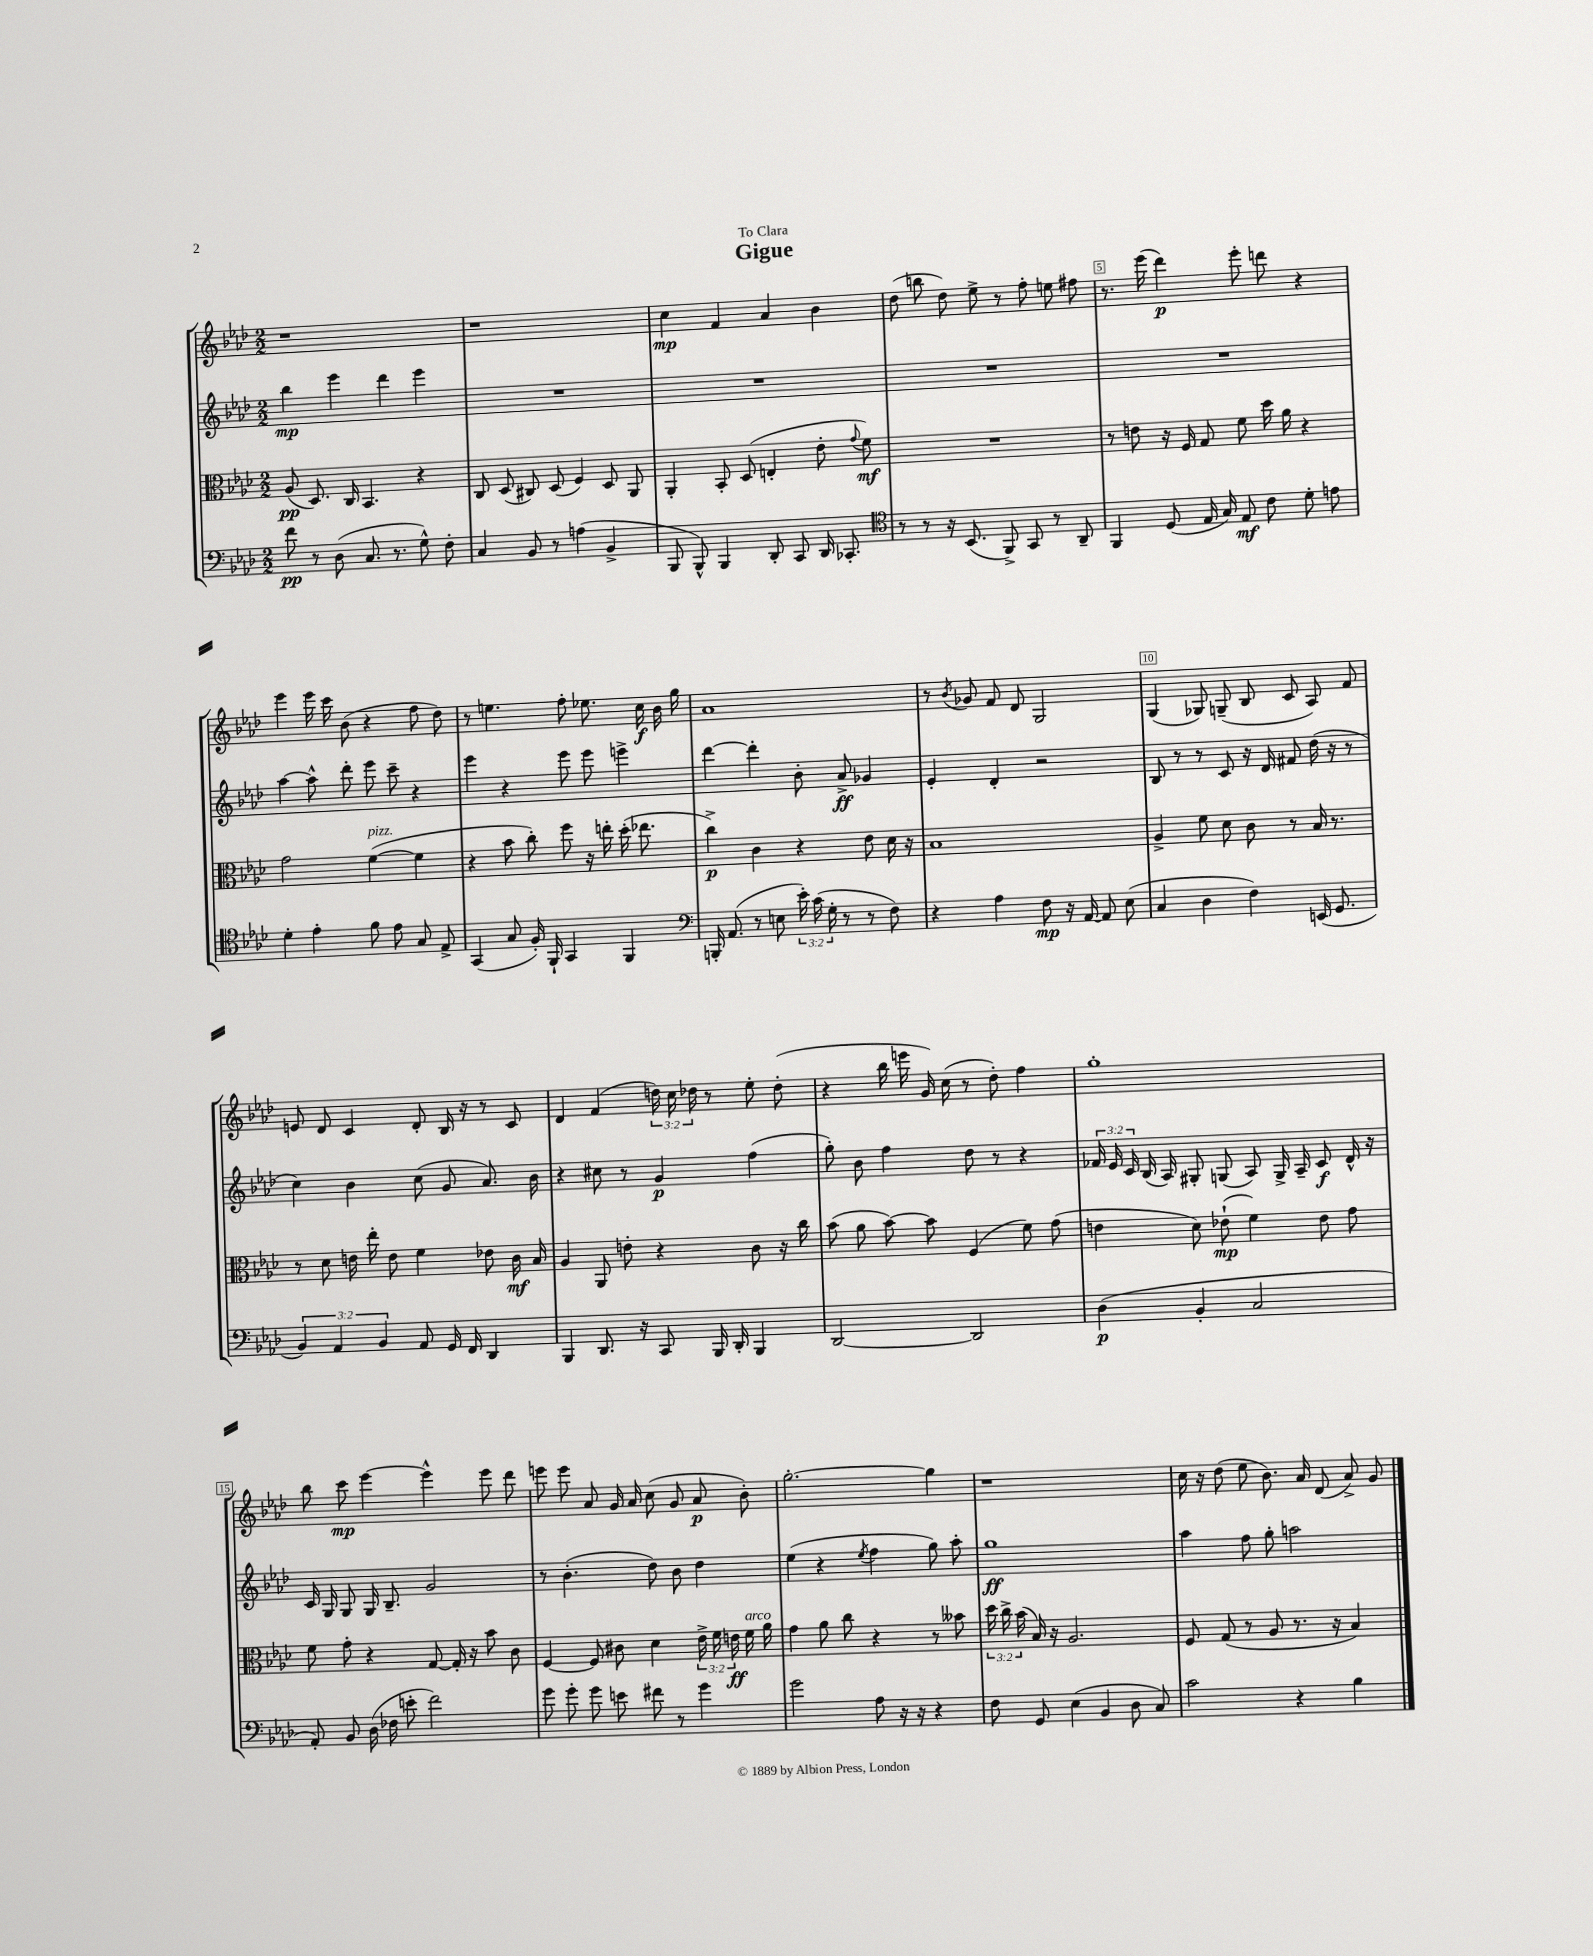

**kern	**dynam	**kern	**dynam	**kern	**dynam	**kern	**dynam
*part4	*part4	*part3	*part3	*part2	*part2	*part1	*part1
*staff4	*staff4	*staff3	*staff3	*staff2	*staff2	*staff1	*staff1
*clefF4	*	*clefC3	*	*clefG2	*	*clefG2	*
*k[b-e-a-d-]	*	*k[b-e-a-d-]	*	*k[b-e-a-d-]	*	*k[b-e-a-d-]	*
*M2/2	*	*M2/2	*	*M2/2	*	*M2/2	*
=1	=1	=1	=1	=1	=1	=1	=1
8f\	pp	(8A-/	pp	4bb-\	mp	1r	.
8r	.	8.D-/)	.	.	.	.	.
(8D-\	.	.	.	4eee-\	.	.	.
.	.	16C/	.	.	.	.	.
8.C/	.	4.BB-/	.	.	.	.	.
.	.	.	.	4ddd-\	.	.	.
8.r	.	.	.	.	.	.	.
8G^^\)	.	4r	.	4eee-\	.	.	.
8F'\	.	.	.	.	.	.	.
=2	=2	=2	=2	=2	=2	=2	=2
4C/	.	8C/	.	1r	.	1r	.
.	.	(8D-/	.	.	.	.	.
8BB-/	.	8C#X/)	.	.	.	.	.
8r	.	(8D-/	.	.	.	.	.
(4An\	.	4F/)	.	.	.	.	.
4BB-^/	.	8D-/	.	.	.	.	.
.	.	8AA-/	.	.	.	.	.
=3	=3	=3	=3	=3	=3	=3	=3
8BBB-/	.	4AA-'/	.	1r	.	4cc\	mp
8BBB-^^/)	.	.	.	.	.	.	.
4BBB-/	.	8BB-'/	.	.	.	4f/	.
.	.	(8D-/	.	.	.	.	.
8DD-'/	.	4En'/	.	.	.	4a-/	.
8CC/	.	.	.	.	.	.	.
16DD-/	.	8e-'\	.	.	.	4b-\	.
8.CC-X'/	.	.	.	.	.	.	.
.	.	8qqg/	.	.	.	.	.
.	.	8f\)	mf	.	.	.	.
=4	=4	=4	=4	=4	=4	=4	=4
*clefC4	*	*	*	*	*	*	*
8r	.	1r	.	1r	.	(8dd-\	.
8r	.	.	.	.	.	8bbn\	.
16r	.	.	.	.	.	8dd-\)	.
(8.BB-/	.	.	.	.	.	.	.
.	.	.	.	.	.	8ee-^\	.
8FF^/)	.	.	.	.	.	8r	.
8GG/	.	.	.	.	.	8ff'\	.
8r	.	.	.	.	.	8een\	.
8AA-~/	.	.	.	.	.	8ff#X\	.
=5	=5	=5	=5	=5	=5	=5	=5
4FF/	.	8r	.	1r	.	8.r	.
.	.	8en\	.	.	.	.	.
.	.	.	.	.	.	(16eee-\	.
(8D-/	.	16r	.	.	.	4ddd-\)	p
.	.	16F/	.	.	.	.	.
16E-/	.	8G/	.	.	.	.	.
16G/)	.	.	.	.	.	.	.
8E-/	mf	8f\	.	.	.	8eee-'\	.
8c\	.	16dd-\	.	.	.	8dddn\	.
.	.	16a-\	.	.	.	.	.
8d-'\	.	4r	.	.	.	4r	.
8en\	.	.	.	.	.	.	.
!!LO:LB:g=z
=6	=6	=6	=6	=6	=6	=6	=6
4d-'\	.	2g\	.	[4aa-\	.	4eee-\	.
4e-'\	.	.	.	8aa-^^\]	.	16eee-\	.
.	.	.	.	.	.	16ccc\	.
.	.	.	.	8ddd-'\	.	(8b-\	.
!	!	!LO:TX:a:i:t=pizz.	!	!	!	!	!
8f\	.	([4f\	.	8eee-\	.	4r	.
8e-\	.	.	.	8ccc~\	.	.	.
8G/	.	4f\]	.	4r	.	8ff\	.
8E-^/	.	.	.	.	.	8dd-\)	.
=7	=7	=7	=7	=7	=7	=7	=7
(4GG/	.	4r	.	4eee-\	.	8r	.
.	.	.	.	.	.	4.een\	.
8G/	.	8b-\	.	4r	.	.	.
16F'/)	.	8cc'\)	.	.	.	.	.
16FF`/	.	.	.	.	.	.	.
4GG/	.	8ff\	.	8eee-\	.	8ff'\	.
.	.	16r	.	8eee-\	.	8.ee-X\	.
.	.	16een'\	.	.	.	.	.
4FF/	.	(16dd-'\	.	4eeen^\	.	.	.
.	.	8.ee-X\	.	.	.	16cc\	f
.	.	.	.	.	.	16b-\	.
.	.	.	.	.	.	16gg\	.
=8	=8	=8	=8	=8	=8	=8	=8
*clefF4	*	*	*	*	*	*	*
16BBBn'/	.	4cc^\)	p	[4ddd-\	.	1a-	.
(8.AA-/	.	.	.	.	.	.	.
8r	.	4c\	.	4ddd-'\]	.	.	.
8En\	.	.	.	.	.	.	.
24e-'\)	.	4r	.	8b-'\	.	.	.
(24c\	.	.	.	.	.	.	.
24G'\	.	.	.	.	.	.	.
8r	.	.	.	8a-^/	ff	.	.
8r	.	8e-\	.	4g-X/	.	.	.
8F\)	.	16d-\	.	.	.	.	.
.	.	16r	.	.	.	.	.
=9	=9	=9	=9	=9	=9	=9	=9
4r	.	1B-	.	4e-'/	.	8r	.
.	.	.	.	.	.	8qb-/	.
.	.	.	.	.	.	8g-X/	.
4A-\	.	.	.	4d-'/	.	8f/	.
.	.	.	.	.	.	8d-/	.
8F\	mp	.	.	2r	.	2G/	.
16r	.	.	.	.	.	.	.
[16AA-/	.	.	.	.	.	.	.
8AA-/]	.	.	.	.	.	.	.
(8E-\	.	.	.	.	.	.	.
=10	=10	=10	=10	=10	=10	=10	=10
4C/	.	4A-^/	.	8B-/	.	(4G/	.
.	.	.	.	8r	.	.	.
4D-\	.	8f\	.	8r	.	8G-X/)	.
.	.	8d-\	.	8c/	.	(8Gn~/	.
4F\)	.	8c\	.	16r	.	8B-/	.
.	.	.	.	16d-/	.	.	.
.	.	8r	.	8f#X/	.	8c/	.
(16EEn/	.	16B-/	.	(16dd-\	.	8A-/)	.
8.GG/	.	8.r	.	16r	.	.	.
.	.	.	.	8r	.	8f/	.
!!LO:LB:g=z
=11	=11	=11	=11	=11	=11	=11	=11
6BB-/)	.	8r	.	4cc\)	.	8en/	.
.	.	8d-\	.	.	.	8d-/	.
6AA-/	.	.	.	.	.	.	.
.	.	16en\	.	4b-\	.	4c/	.
.	.	16ee-'\	.	.	.	.	.
6BB-/	.	.	.	.	.	.	.
.	.	8e\	.	.	.	.	.
8AA-/	.	4f\	.	(8cc\	.	8d-'/	.
16GG/	.	.	.	8g/	.	16B-/	.
16FF/	.	.	.	.	.	16r	.
4DD-/	.	8e-X\	.	8.a-/)	.	8r	.
.	.	16c\	mf	.	.	8c/	.
.	.	16B-/	.	16b-\	.	.	.
=12	=12	=12	=12	=12	=12	=12	=12
4BBB-/	.	4A-/	.	4r	.	4d-/	.
8.DD-/	.	8AA-/	.	8cc#X\	.	(4f/	.
.	.	8en'\	.	8r	.	.	.
16r	.	.	.	.	.	.	.
8CC/	.	4r	.	4g/	p	24ddn\)	.
.	.	.	.	.	.	24cc\	.
.	.	.	.	.	.	24dd-X\	.
16BBB-/	.	.	.	.	.	8r	.
16DD-'/	.	.	.	.	.	.	.
4BBB-/	.	8c\	.	(4ff\	.	8ee-'\	.
.	.	16r	.	.	.	(8dd-'\	.
.	.	16cc\	.	.	.	.	.
=13	=13	=13	=13	=13	=13	=13	=13
[2DD-/	.	(8b-\	.	8gg'\)	.	4r	.
.	.	8a-\	.	8b-\	.	.	.
.	.	[8b-\)	.	4ff\	.	16bb-\	.
.	.	.	.	.	.	16eeen\	.
.	.	8b-\]	.	.	.	16g/)	.
.	.	.	.	.	.	(16cc\	.
2DD-/]	.	(4F/	.	8dd-\	.	8r	.
.	.	.	.	8r	.	8dd-'\)	.
.	.	8f\)	.	4r	.	4ff\	.
.	.	(8g\	.	.	.	.	.
=14	=14	=14	=14	=14	=14	=14	=14
(4D-\	p	4en\	.	24f-X/	.	1gg'	.
.	.	.	.	24e-/	.	.	.
.	.	.	.	24c/	.	.	.
.	.	.	.	(16B-/	.	.	.
.	.	.	.	16A-/)	.	.	.
4BB-'/	.	8d-\)	.	8G#X'/	.	.	.
.	.	(8e-X`\	mp	(8Gn/	.	.	.
2C/	.	4f\)	.	8A-/)	.	.	.
.	.	.	.	16G^/	.	.	.
.	.	.	.	16A-~/	.	.	.
.	.	8e-\	.	8c/	f	.	.
.	.	8g\	.	16d-^^/	.	.	.
.	.	.	.	16r	.	.	.
!!LO:LB:g=z
=15	=15	=15	=15	=15	=15	=15	=15
8AA-'/)	.	8f\	.	16c/	.	8bb-\	.
.	.	.	.	16G/	.	.	.
8BB-/	.	8g'\	.	8G/	.	8ccc\	mp
(16D-\	.	4r	.	16G/	.	[4eee-\	.
16F-X\	.	.	.	8.B-~/	.	.	.
8en'\	.	.	.	.	.	.	.
2f\)	.	[8G/	.	2g/	.	4eee-^^\]	.
.	.	16G'/]	.	.	.	.	.
.	.	16r	.	.	.	.	.
.	.	8b-\	.	.	.	8eee-\	.
.	.	8c\	.	.	.	8ddd-\	.
=16	=16	=16	=16	=16	=16	=16	=16
8g\	.	[4F/	.	8r	.	8eeen\	.
8g'\	.	.	.	(4.b-'\	.	8eee\	.
8g\	.	8F/]	.	.	.	8a-/	.
8en\	.	8c#X\	.	.	.	16g/	.
.	.	.	.	.	.	16a-/	.
8f#X\	.	4d-\	.	8dd-\)	.	(8cc\	.
8r	.	.	.	8b-\	.	8g/	.
4g\	.	24e-^\	.	4dd-\	.	8a-/	p
.	.	24f\	.	.	.	.	.
.	.	24en\	ff	.	.	.	.
!	!	!LO:TX:a:i:t=arco	!	!	!	!	!
.	.	16f\	.	.	.	8b-'\)	.
.	.	16a-\	.	.	.	.	.
=17	=17	=17	=17	=17	=17	=17	=17
2g\	.	4g\	.	(4ee-\	.	[2.gg'\	.
.	.	8a-\	.	4r	.	.	.
.	.	8cc\	.	.	.	.	.
.	.	.	.	8qee-/	.	.	.
8A-\	.	4r	.	4ff\	.	.	.
16r	.	.	.	.	.	.	.
16r	.	.	.	.	.	.	.
4r	.	8r	.	8gg\)	.	4gg\]	.
.	.	8b--X\	.	8aa-'\	.	.	.
=18	=18	=18	=18	=18	=18	=18	=18
8F\	.	24dd-\	.	1gg	ff	1r	.
.	.	24cc^\	.	.	.	.	.
.	.	(24b-\	.	.	.	.	.
8GG/	.	16B-/)	.	.	.	.	.
.	.	16r	.	.	.	.	.
(4E-\	.	2.A-/	.	.	.	.	.
4BB-/	.	.	.	.	.	.	.
8D-\	.	.	.	.	.	.	.
8C/)	.	.	.	.	.	.	.
=19	=19	=19	=19	=19	=19	=19	=19
2c\	.	8F/	.	4aa-\	.	16cc\	.
.	.	.	.	.	.	16r	.
.	.	(8G/	.	.	.	(8dd-\	.
.	.	8r	.	8ff\	.	8ee-\	.
.	.	8A-/	.	8gg'\	.	8.b-\)	.
4r	.	8.r	.	2aan\	.	.	.
.	.	.	.	.	.	16a-/	.
.	.	.	.	.	.	(8d-/	.
.	.	16r	.	.	.	.	.
4B-\	.	4B-/)	.	.	.	8a-^/)	.
.	.	.	.	.	.	8g/	.
==	==	==	==	==	==	==	==
*-	*-	*-	*-	*-	*-	*-	*-
